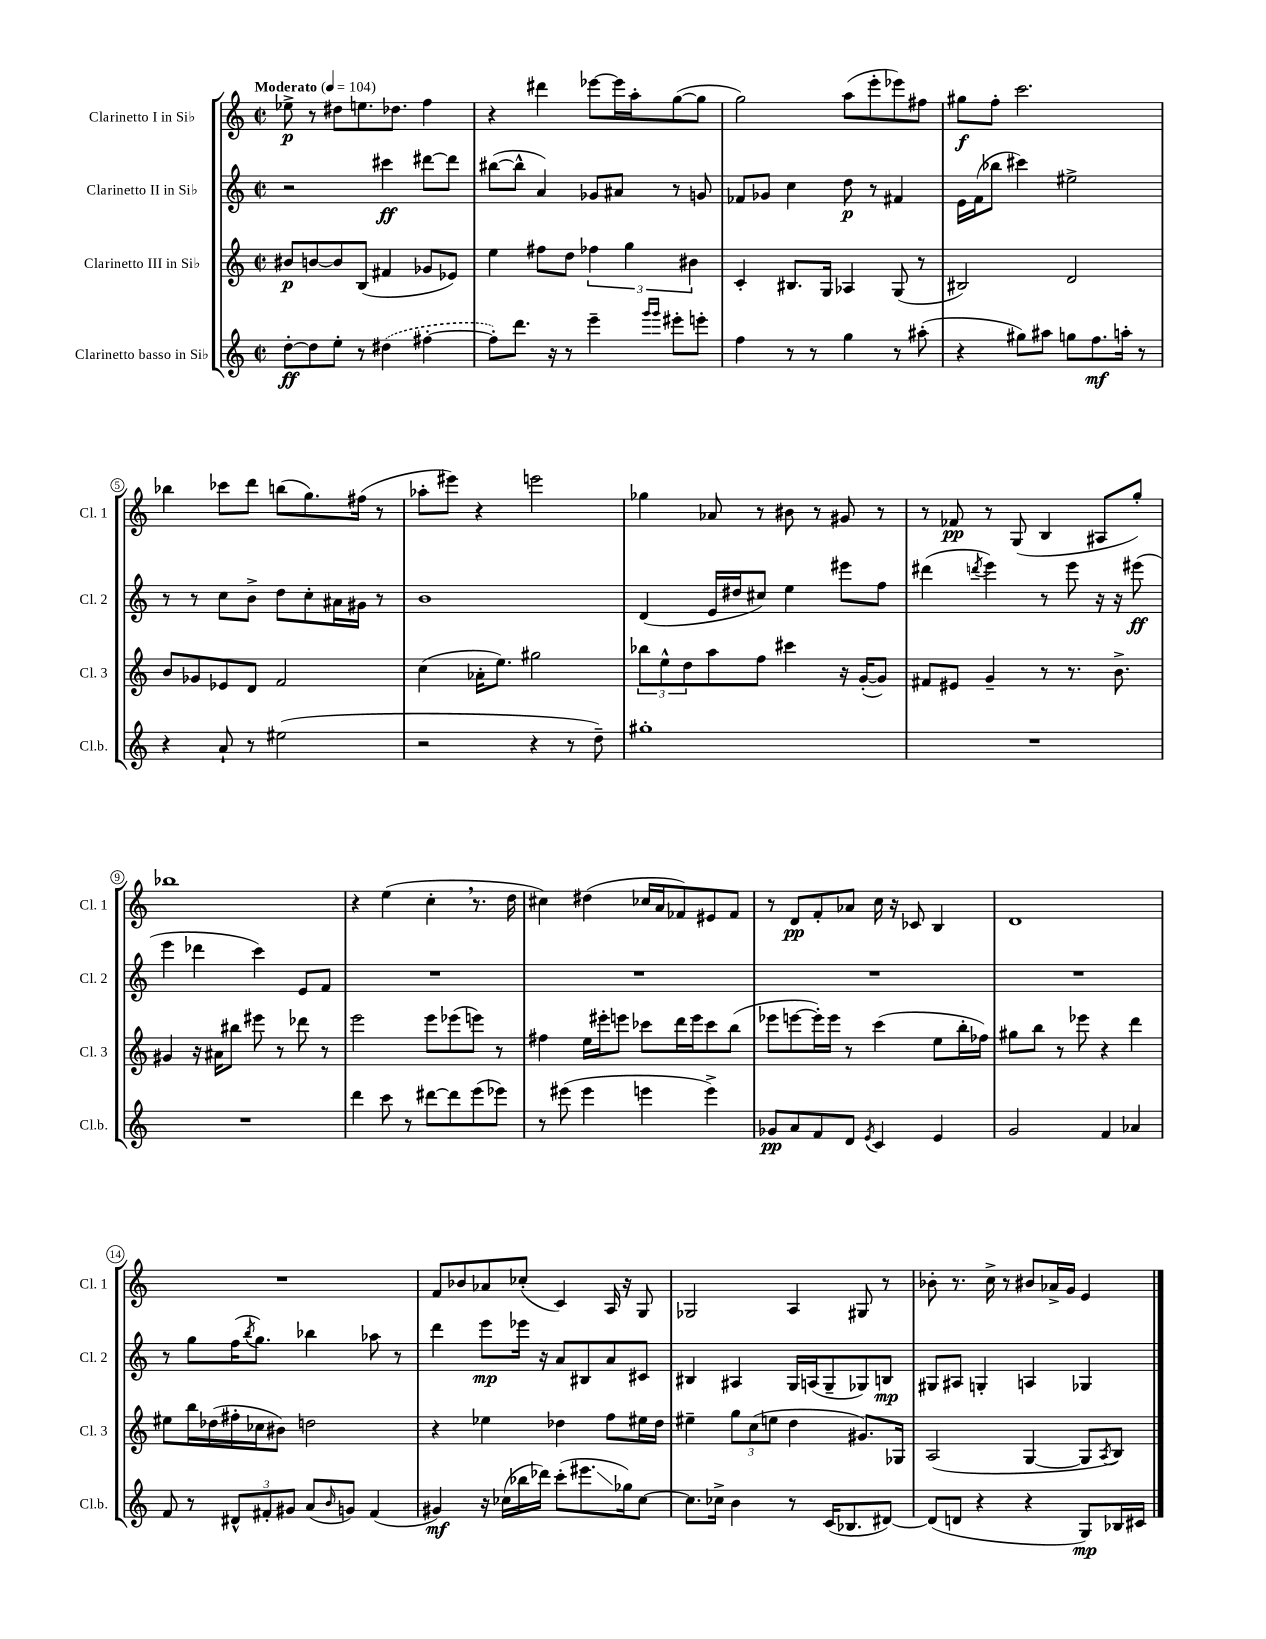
<<
\new StaffGroup <<
\new Staff = "s0" \with { instrumentName = "Clarinetto I in Sib" shortInstrumentName = "Cl. 1" } {
    \clef treble \key c \major \defaultTimeSignature \time 2/2 \tempo "Moderato" 4 = 104
    ees''8->\p r8 dis''8 e''8. des''8. f''4 |
    r4 dis'''4 ees'''8~ ees'''16 a''16-. g''8~( g''8 |
    g''2) a''8( e'''8-. ees'''8) fis''8 |
    gis''8\f f''8-. c'''2. |
    bes''4 ces'''8 d'''8 b''8( g''8.) fis''16( r8 |
    aes''8-. eis'''8) r4 e'''2 |
    ges''4 aes'8 r8 bis'8 r8 gis'8 r8 |
    r8 fes'8\pp r8 g8( b4 ais8 g''8-.) |
    bes''1 |
    r4 e''4( c''4-. \breathe r8. d''16 |
    cis''4) dis''4( ces''16 a'16 fes'8) eis'8 fes'8 |
    r8 d'8\pp f'8-. aes'8 c''16 r16 ces'8 b4 |
    d'1 |
    R1 |
    f'8 bes'8 aes'8 ces''8-.( c'4) a16 r16 g8 |
    ges2 a4 gis8 r8 |
    bes'8-. r8. c''16-> r8 bis'8 aes'16-> g'16 e'4 \bar "|." |
}
\new Staff = "s1" \with { instrumentName = "Clarinetto II in Sib" shortInstrumentName = "Cl. 2" } {
    \clef treble \key c \major \defaultTimeSignature \time 2/2
    r2 cis'''4\ff dis'''8~ dis'''8 |
    bis''8~( bis''8-^ a'4) ges'8 ais'8 r8 g'8 |
    fes'8 ges'8 c''4 d''8\p r8 fis'4 |
    e'16 f'16( bes''8 cis'''4) eis''2-> |
    r8 r8 c''8 b'8-> d''8 c''8-. ais'16 gis'16 r8 |
    b'1 |
    d'4( e'16 dis''16 cis''8) e''4 eis'''8 f''8 |
    dis'''4( \acciaccatura { d'''8 } e'''4) r8 e'''8 r16 r16 eis'''8\ff( |
    e'''4 des'''4 c'''4) e'8 f'8 |
    R1 |
    R1 |
    R1 |
    R1 |
    r8 g''8 f''16( \acciaccatura { b''8 } g''8.) bes''4 aes''8 r8 |
    d'''4 e'''8\mp ees'''16 r16 a'8 bis8 a'8 cis'8 |
    bis4 ais4 g16 a16( g8-- ges8) b8\mp |
    gis8 ais8 g4-. a4 ges4 \bar "|." |
}
\new Staff = "s2" \with { instrumentName = "Clarinetto III in Sib" shortInstrumentName = "Cl. 3" } {
    \clef treble \key c \major \defaultTimeSignature \time 2/2
    bis'8\p b'8~ b'8 b8( fis'4 ges'8 ees'8) |
    e''4 fis''8 d''8 \tuplet 3/2 { fes''4 g''4 bis'4 } |
    c'4-. bis8. g16 aes4 g8( r8 |
    bis2) d'2 |
    b'8 ges'8 ees'8 d'8 f'2 |
    c''4( aes'16-. e''8.) gis''2 |
    \tuplet 3/2 { bes''8 e''8-^ d''8 } a''8 f''8 cis'''4 r16 g'16~-.( g'8) |
    fis'8 eis'8 g'4-- r8 r8. b'8.-> |
    gis'4 r16 ais'16 bis''8 eis'''8 r8 des'''8 r8 |
    e'''2 e'''8 ees'''8( e'''8) r8 |
    fis''4 e''16 eis'''16-. e'''8 ces'''8 d'''16 e'''16 ces'''8 b''8( |
    ees'''8 e'''8~ e'''16-.) e'''16 r8 c'''4( e''8 b''16-. fes''16) |
    gis''8 b''8 r8 ees'''8 r4 d'''4 |
    eis''8 b''16 des''16( fis''16-. ces''16 bis'8) d''2 |
    r4 ees''4 des''4 f''8 eis''16 des''16 |
    eis''4-- \tuplet 3/2 { g''8 c''8( e''8 } d''4 gis'8.) ges16 |
    a2( g4~ g8 \acciaccatura { a8 } b8) \bar "|." |
}
\new Staff = "s3" \with { instrumentName = "Clarinetto basso in Sib" shortInstrumentName = "Cl.b." } {
    \clef treble \key c \major \defaultTimeSignature \time 2/2
    d''8~-.\ff d''8 e''8-. r8 \once \slurDashed dis''4( fis''4~-. |
    fis''8-.) d'''8. r16 r8 e'''4-- \grace { g'''16 g'''16 } eis'''8-. e'''8-. |
    f''4 r8 r8 g''4 r8 ais''8-.( |
    r4 gis''8) ais''8 g''8 f''8.\mf a''16-. r8 |
    r4 a'8-! r8 eis''2( |
    r2 r4 r8 d''8--) |
    gis''1-. |
    R1 |
    R1 |
    d'''4 c'''8 r8 dis'''8~ dis'''8 e'''8( ees'''8) |
    r8 eis'''8( eis'''4 e'''4 e'''4->) |
    ges'8\pp a'8 f'8 d'8 \acciaccatura { e'8 } c'4 e'4 |
    g'2 f'4 aes'4 |
    f'8 r8 \tuplet 3/2 { dis'8-^ fis'8-. gis'8 } a'8( \grace { b'16 } g'8) fis'4( |
    gis'4\mf) r16 ces''16( bes''16 des'''16) c'''8-.( eis'''8.\glissando ges''16) ces''8~ |
    ces''8. ces''16-> b'4 r8 c'16( bes8. dis'8~) |
    dis'8( d'8 r4 r4 g8\mp) bes16 cis'16 \bar "|." |
}
>>
>>
\layout { \context { \Score \override BarNumber.stencil = #(make-stencil-circler 0.1 0.3 ly:text-interface::print) } }
